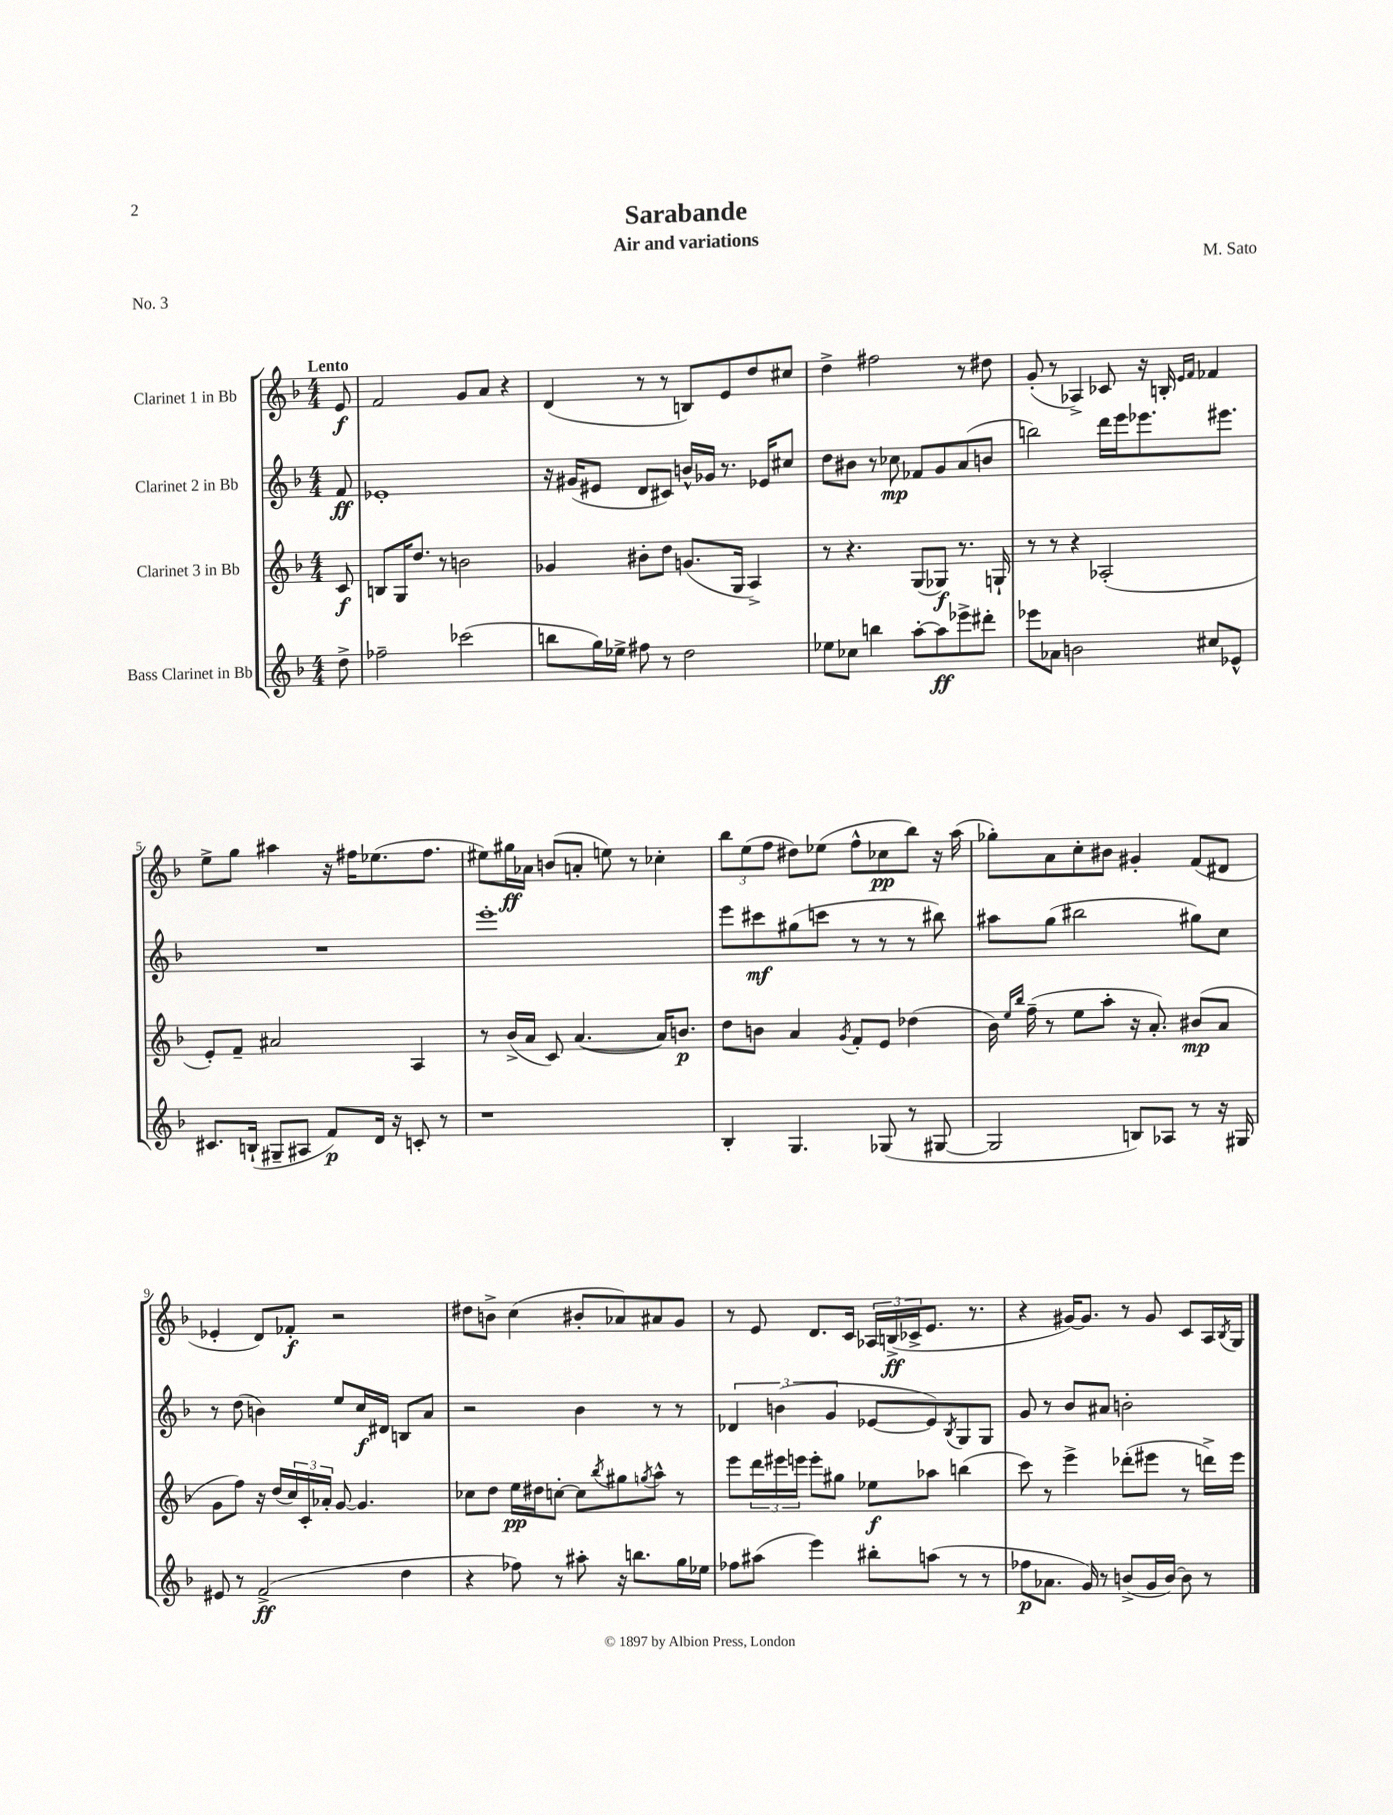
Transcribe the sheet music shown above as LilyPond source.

\header { title = "Sarabande" composer = "M. Sato" subtitle = "Air and variations" piece = "No. 3" }
<<
\new StaffGroup <<
\new Staff = "s0" \with { instrumentName = "Clarinet 1 in Bb" } {
    \clef treble \key f \major \numericTimeSignature \time 4/4 \partial 8 \tempo "Lento"
    e'8\f |
    f'2 g'8 a'8 r4 |
    d'4( r8 r8 b8) e'8 d''8 cis''8 |
    d''4-> fis''2 r8 dis''8 |
    g'8-.( r8 aes4->) ces'8 r16 b16-. \grace { e'16 f'16 } fes'4 |
    e''8-> g''8 ais''4 r16 fis''16 ees''8.( fis''8. |
    eis''8) gis''16\ff aes'16 b'8( a'8-. e''8) r8 ces''4-. |
    \tuplet 3/2 { bes''8 e''8( f''8 } dis''8) ees''8( f''8-^ ces''8\pp bes''8) r16 a''16( |
    ges''8-.) a'8 c''8-. bis'8 gis'4-. f'8( dis'8 |
    ees'4-. d'8) fes'8-.\f r2 |
    dis''8 b'8-> c''4( bis'8-. aes'8) ais'8 g'8 |
    r8 e'8 d'8. c'16 \tuplet 3/2 { aes16 b16->\ff( ces'16-> } e'8. r8. |
    r4 gis'16~) gis'8. r8 gis'8 c'8 a16 \acciaccatura { bes8 } g16 \bar "|." |
}
\new Staff = "s1" \with { instrumentName = "Clarinet 2 in Bb" } {
    \clef treble \key f \major \numericTimeSignature \time 4/4 \partial 8
    f'8\ff |
    ees'1-. |
    r16 gis'16( eis'8 d'8 cis'8) b'16-^ ges'16 r8. ees'16 cis''8 |
    d''8 bis'8 r8 ces''8\mp fes'8 g'8 a'8( b'8 |
    b''2) d'''16 e'''16 ees'''8. eis'''8. |
    R1 |
    e'''1-. |
    e'''8 cis'''8\mf gis''8( c'''8 r8 r8 r8 bis''8) |
    ais''8 g''8( bis''2 gis''8) c''8 |
    r8 d''8( b'4) e''8 c''16\f dis'16 b8 a'8 |
    r2 bes'4 r8 r8 |
    \tuplet 3/2 { des'4 b'4( g'4 } ees'8~ ees'8) \acciaccatura { bes8 } g8 g8 |
    g'8 r8 bes'8 ais'8 b'2-. \bar "|." |
}
\new Staff = "s2" \with { instrumentName = "Clarinet 3 in Bb" } {
    \clef treble \key f \major \numericTimeSignature \time 4/4 \partial 8
    c'8\f |
    b8 g16 d''8. r8 b'2 |
    ges'4 bis'8-. d''8 g'8.( g16 a4->) |
    r8 r4. g8( ges8\f) r8. g16-! |
    r8 r8 r4 aes2-.( |
    e'8-.) f'8-- ais'2 a4 |
    r8 bes'16->( a'16 c'8) a'4.~( a'16) b'8.\p |
    d''8 b'8 a'4 \acciaccatura { g'8 } f'8-. e'8 des''4( |
    bes'16) \grace { e''16 bes''16 } f''16--( r8 e''8 a''8-. r16 a'8.-.) bis'8\mp( a'8 |
    g'8 f''8) r16 d''16( \tuplet 3/2 { c''16) c'16-. aes'16-. } g'8~ g'4. |
    ces''8 d''8 e''16\pp dis''16 c''8~-. c''8 \acciaccatura { bes''8 } gis''8 \acciaccatura { g''8 } a''8-^ r8 |
    e'''8 \tuplet 3/2 { d'''16 eis'''16 e'''16 } e'''8-. gis''8 ees''8\f aes''8 b''4( |
    c'''8) r8 e'''4-> des'''8-.( eis'''8 r8 d'''16->) eis'''16 \bar "|." |
}
\new Staff = "s3" \with { instrumentName = "Bass Clarinet in Bb" } {
    \clef treble \key f \major \numericTimeSignature \time 4/4 \partial 8
    d''8-> |
    fes''2-- ces'''2( |
    b''8 g''16) ees''16-> fis''8 r8 d''2 |
    ees''8 ces''8 b''4 a''8~-. a''8\ff ees'''8-> dis'''8-. |
    ees'''8 aes'8 b'2 cis''8 ees'8-^ |
    cis'8. b16-!( gis8-- ais8 f'8\p) d'16 r16 c'8-. r8 |
    r1 |
    bes4-. g4. ges8( r8 gis8~ |
    gis2 b8) aes8 r8 r16 gis16 |
    eis'8 r8 f'2->\ff( d''4 |
    r4 fes''8) r8 ais''8-. r16 b''8. g''16 ees''16 |
    fes''8 ais''8( e'''4) bis''8-. a''8( r8 r8 |
    fes''8\p aes'8. g'16) r8 b'8->( g'16 b'16~) b'8 r8 \bar "|." |
}
>>
>>
